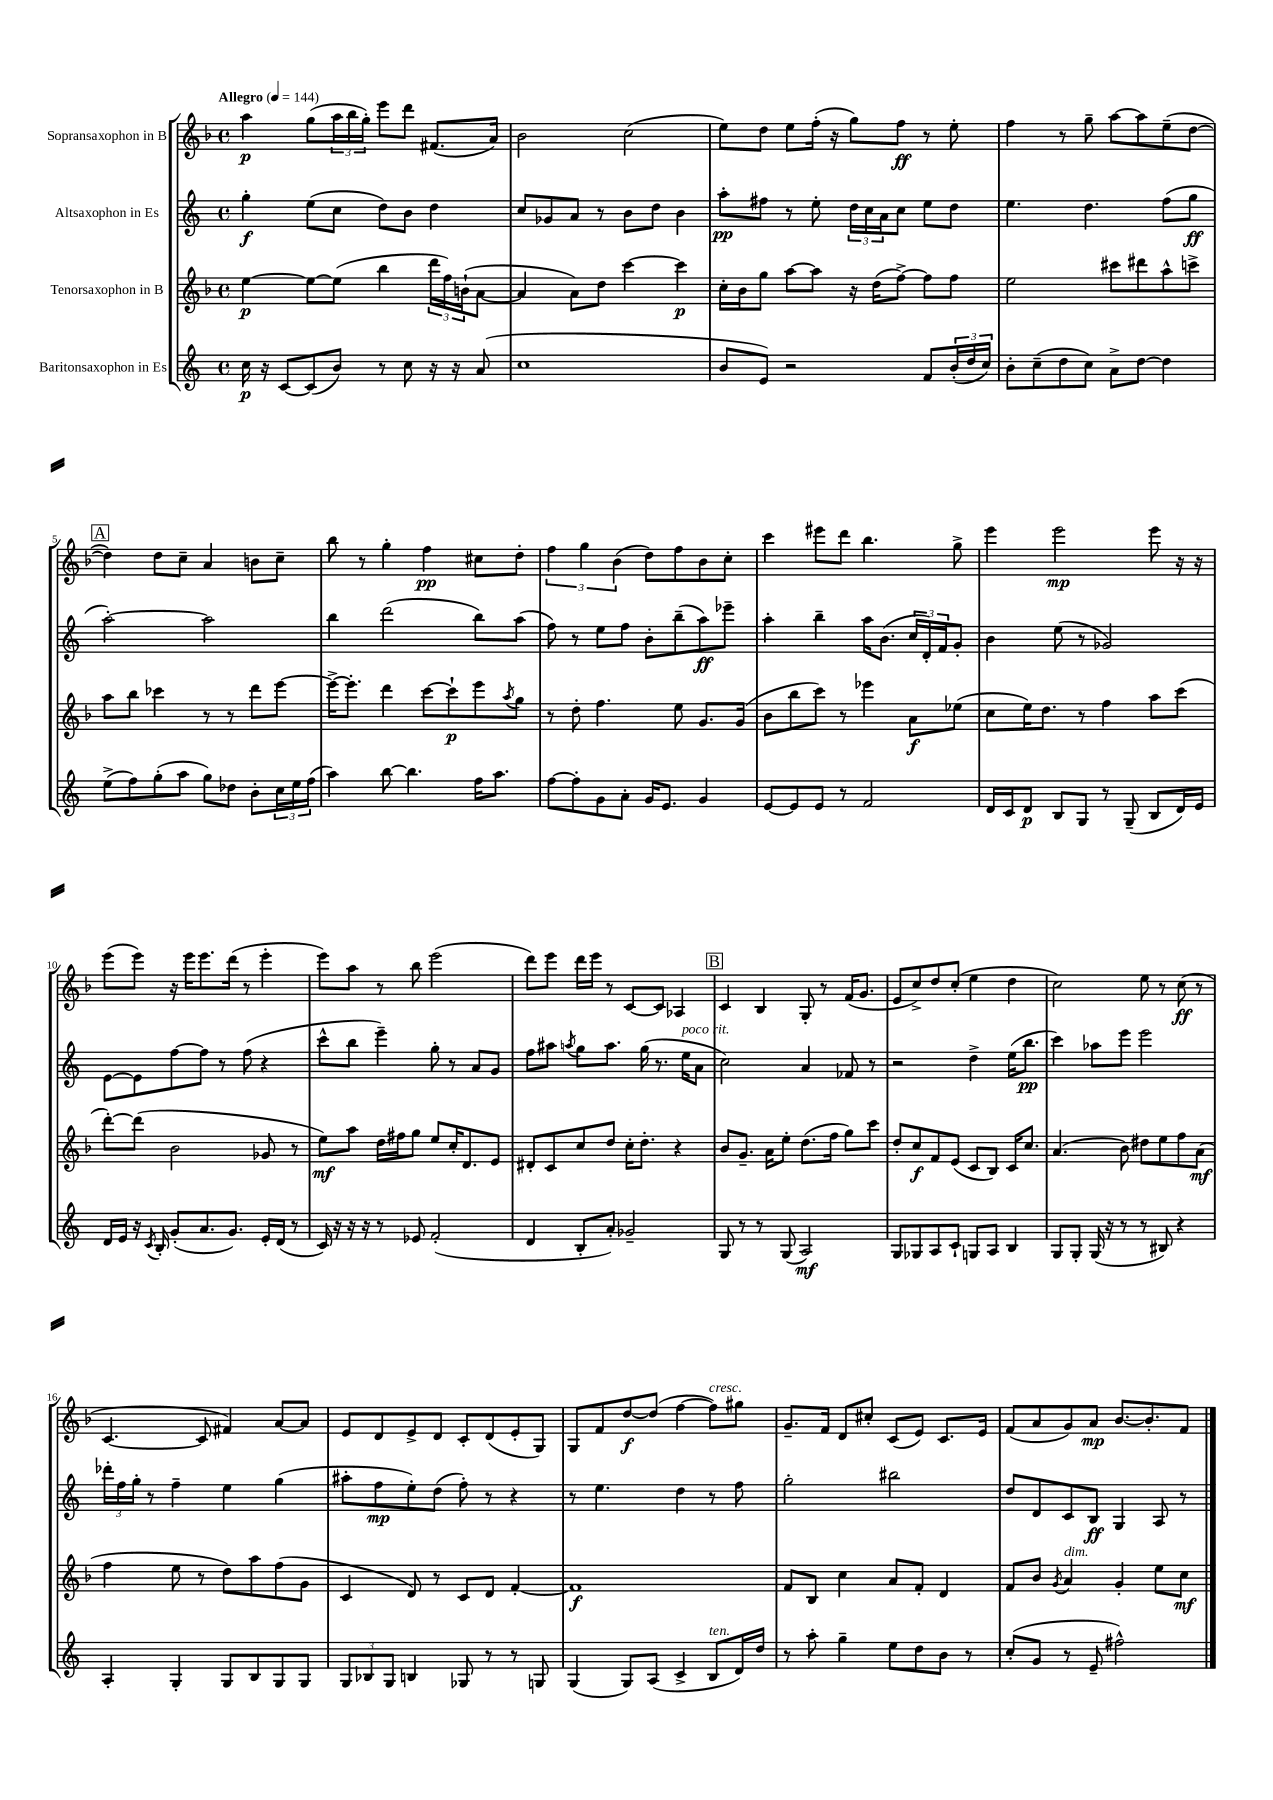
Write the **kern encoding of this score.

**kern	**dynam	**kern	**dynam	**kern	**dynam	**kern	**dynam
*part4	*part4	*part3	*part3	*part2	*part2	*part1	*part1
*staff4	*staff4	*staff3	*staff3	*staff2	*staff2	*staff1	*staff1
*I"Baritonsaxophon in Es	*	*I"Tenorsaxophon in B	*	*I"Altsaxophon in Es	*	*I"Sopransaxophon in B	*
*clefG2	*	*clefG2	*	*clefG2	*	*clefG2	*
*k[]	*	*k[b-]	*	*k[]	*	*k[b-]	*
*M4/4	*	*M4/4	*	*M4/4	*	*M4/4	*
*met(c)	*	*met(c)	*	*met(c)	*	*met(c)	*
*MM144	*	*MM144	*	*MM144	*	*MM144	*
=1	=1	=1	=1	=1	=1	=1	=1
!	!	!	!	!	!	!LO:TX:a:B:t=Allegro	!
16cc\	p	[4ee\	p	4gg'\	f	4aa\	p
16r	.	.	.	.	.	.	.
[8c/L	.	.	.	.	.	.	.
(8c/]	.	8ee\L_	.	(8ee\L	.	(8gg\L	.
8b/J)	.	(8ee\J]	.	8cc\J	.	24aa\L	.
.	.	.	.	.	.	24bb-\	.
.	.	.	.	.	.	24gg'\JJ)	.
8r	.	4bb-\	.	8dd\L)	.	8eee\L	.
8cc\	.	.	.	8b\J	.	8ddd\J	.
16r	.	24ddd\LL	.	4dd\	.	(8.f#X/L	.
.	.	24ff\)	.	.	.	.	.
16r	.	.	.	.	.	.	.
.	.	(24bn`\J	.	.	.	.	.
(8a/	.	[8a\J	.	.	.	.	.
.	.	.	.	.	.	16a/Jk)	.
=2	=2	=2	=2	=2	=2	=2	=2
1cc	.	4a/]	.	8cc/L	.	2b-\	.
.	.	.	.	8g-X/	.	.	.
.	.	8a\L)	.	8a/J	.	.	.
.	.	8dd\J	.	8r	.	.	.
.	.	[4ccc\	.	8b\L	.	(2cc\	.
.	.	.	.	8dd\J	.	.	.
.	.	4ccc\]	p	4b\	.	.	.
=3	=3	=3	=3	=3	=3	=3	=3
8b/L	.	16cc'\LL	.	8aa'\L	pp	8ee\L)	.
.	.	16b-\J	.	.	.	.	.
8e/J)	.	8gg\J	.	8ff#X\J	.	8dd\J	.
2r	.	[8aa\L	.	8r	.	8ee\L	.
.	.	8aa\J]	.	8ee'\	.	(16ff'\Jk	.
.	.	.	.	.	.	16r	.
.	.	16r	.	24dd\LL	.	8gg\L)	.
.	.	.	.	24cc\	.	.	.
.	.	(16dd\KL	.	.	.	.	.
.	.	.	.	24a\J	.	.	.
.	.	[8ff^\J)	.	8cc\J	.	8ff\J	ff
8f/L	.	8ff\L]	.	8ee\L	.	8r	.
(24b'/L	.	8ff\J	.	8dd\J	.	8ee'\	.
24dd/	.	.	.	.	.	.	.
24cc/JJ)	.	.	.	.	.	.	.
=4	=4	=4	=4	=4	=4	=4	=4
8b'\L	.	2ee\	.	4.ee\	.	4ff\	.
(8cc~\	.	.	.	.	.	.	.
8dd\	.	.	.	.	.	8r	.
8cc\J)	.	.	.	4.dd\	.	8gg~\	.
8a^\L	.	8ccc#X\L	.	.	.	[8aa\L	.
[8dd\J	.	8ddd#X\	.	.	.	8aa\]	.
4dd\]	.	8aa^^\	.	(8ff\L	.	(8ee~\	.
.	.	8cccn^\J	.	8gg\J	ff	[8dd\J	.
!!LO:LB:g=z
!!LO:REH:place=s1:t=A
=5	=5	=5	=5	=5	=5	=5	=5
(8ee^\L	.	8aa\L	.	[2aa'\)	.	4dd\])	.
8ff\)	.	8bb-\J	.	.	.	.	.
(8gg'\	.	4ccc-X\	.	.	.	8dd\L	.
8aa\J	.	.	.	.	.	8cc~\J	.
8gg\L)	.	8r	.	2aa\]	.	4a/	.
8dd-X\J	.	8r	.	.	.	.	.
8b'\L	.	8ddd\L	.	.	.	8bn\L	.
24cc\L	.	[8eee\J	.	.	.	8cc~\J	.
24ee\	.	.	.	.	.	.	.
(24ff\JJ	.	.	.	.	.	.	.
=6	=6	=6	=6	=6	=6	=6	=6
4aa\)	.	16eee^\KL_	.	4bb\	.	8bb-\	.
.	.	8.eee'\J]	.	.	.	.	.
.	.	.	.	.	.	8r	.
[8bb\	.	4ddd\	.	(2ddd\	.	4gg'\	.
4.bb\]	.	.	.	.	.	.	.
.	.	[8ccc\L	.	.	.	4ff\	pp
.	.	8ccc`\]	p	.	.	.	.
16ff\KL	.	8eee\	.	8bb\L)	.	8cc#X\L	.
8.aa\J	.	.	.	.	.	.	.
.	.	8qaa/	.	.	.	.	.
.	.	8gg\J	.	(8aa\J	.	8dd'\J	.
=7	=7	=7	=7	=7	=7	=7	=7
[8ff\L	.	8r	.	8ff\)	.	6ff\	.
8ff'\]	.	8dd'\	.	8r	.	.	.
.	.	.	.	.	.	6gg\	.
8g\	.	4.ff\	.	8ee\L	.	.	.
.	.	.	.	.	.	(6b-\	.
8a'\J	.	.	.	8ff\J	.	.	.
16g/KL	.	.	.	8b'\L	.	8dd\L)	.
8.e/J	.	.	.	.	.	.	.
.	.	8ee\	.	(8bb~\	.	8ff\	.
4g/	.	8.g/L	.	8aa\)	ff	8b-\	.
.	.	.	.	8eee-X~\J	.	8cc'\J	.
.	.	(16g/Jk	.	.	.	.	.
=8	=8	=8	=8	=8	=8	=8	=8
[8e/L	.	8b-\L	.	4aa'\	.	4ccc\	.
8e/]	.	8bb-\	.	.	.	.	.
8e/J	.	8ccc\J)	.	4bb~\	.	8eee#X\L	.
8r	.	8r	.	.	.	8ddd\J	.
2f/	.	4eee-X\	.	16aa\KL	.	4.bb-\	.
.	.	.	.	(8.b\J	.	.	.
.	.	8a\L	f	24cc/LL	.	.	.
.	.	.	.	24d'/)	.	.	.
.	.	.	.	24f/J	.	.	.
.	.	(8ee-X\J	.	8g'/J	.	8gg^\	.
=9	=9	=9	=9	=9	=9	=9	=9
16d/LL	.	8cc\L	.	4b\	.	4eee\	.
16c/J	.	.	.	.	.	.	.
8d/J	p	16ee\K)	.	.	.	.	.
.	.	8.dd\J	.	.	.	.	.
8B/L	.	.	.	(8ee\	.	2eee\	mp
8G/J	.	8r	.	8r	.	.	.
8r	.	4ff\	.	2g-X/)	.	.	.
(8G~/	.	.	.	.	.	.	.
8B/L	.	8aa\L	.	.	.	8eee\	.
16d/L)	.	(8ccc\J	.	.	.	16r	.
16e/JJ	.	.	.	.	.	16r	.
!!LO:LB:g=z
=10	=10	=10	=10	=10	=10	=10	=10
16d/LL	.	[8ddd'\L)	.	[8e\L	.	(8eee\L	.
16e/JJ	.	.	.	.	.	.	.
16r	.	(8ddd\J]	.	8e\]	.	8eee\J)	.
8qc/	.	.	.	.	.	.	.
16B'/	.	.	.	.	.	.	.
(8g'/L	.	2b-\	.	[8ff\	.	16r	.
.	.	.	.	.	.	16eee\KL	.
8.a/	.	.	.	8ff\J]	.	8.eee\	.
.	.	.	.	8r	.	.	.
8.g/J)	.	.	.	.	.	(16ddd\Jk	.
.	.	.	.	(8ff\	.	8r	.
16e'/LL	.	8g-X/	.	4r	.	4eee'\	.
(16d/JJ	.	.	.	.	.	.	.
8r	.	8r	.	.	.	.	.
=11	=11	=11	=11	=11	=11	=11	=11
16c/)	.	8ee\L)	mf	8ccc^^\L	.	8eee\L)	.
16r	.	.	.	.	.	.	.
16r	.	8aa\J	.	8bb\J	.	8aa\J	.
16r	.	.	.	.	.	.	.
8r	.	16dd\LL	.	4eee~\)	.	8r	.
.	.	16ff#X\J	.	.	.	.	.
8e-X/	.	8gg\J	.	.	.	8bb-\	.
(2f'/	.	8ee/L	.	8gg'\	.	(2eee\	.
.	.	16cc'/K	.	8r	.	.	.
.	.	8.d/	.	.	.	.	.
.	.	.	.	8a/L	.	.	.
.	.	8e/J	.	8g/J	.	.	.
=12	=12	=12	=12	=12	=12	=12	=12
4d/	.	8d#X'/L	.	8ff\L	.	8ddd\L)	.
.	.	8c/	.	8aa#X\J	.	8eee\J	.
.	.	.	.	8qaan/	.	.	.
8B'/L	.	8cc/	.	8gg\L	.	16ddd\LL	.
.	.	.	.	.	.	16eee\JJ	.
8a'/J)	.	8dd/J	.	8.aa\J	.	8r	.
2g-X~/	.	16cc'\KL	.	.	.	[8c/L	.
.	.	8.dd'\J	.	(16gg\	.	.	.
.	.	.	.	8.r	.	8c/J]	.
.	.	4r	.	.	.	4A-X/	.
!	!	!	!	!LO:TX:a:i:t=poco rit.	!	!	!
.	.	.	.	16ee\KL	.	.	.
.	.	.	.	8a\J	.	.	.
!!LO:REH:place=s1:t=B
=13	=13	=13	=13	=13	=13	=13	=13
8G/	.	8b-/L	.	2cc\)	.	4c/	.
8r	.	8.g~/J	.	.	.	.	.
8r	.	.	.	.	.	4B-/	.
.	.	16a\KL	.	.	.	.	.
(8G/	.	8ee'\J	.	.	.	.	.
2A/)	mf	(8.dd\L	.	4a/	.	8G'/	.
.	.	.	.	.	.	8r	.
.	.	16ff\Jk	.	.	.	.	.
.	.	8gg\L)	.	8f-X/	.	(16f/KL	.
.	.	.	.	.	.	8.g/J	.
.	.	8ccc\J	.	8r	.	.	.
=14	=14	=14	=14	=14	=14	=14	=14
8G/L	.	8dd'/L	.	2r	.	8e/L	.
8G-X/	.	8cc/	f	.	.	8cc^/)	.
8A/	.	8f/	.	.	.	8dd/	.
8c`/J	.	(8e/J	.	.	.	(8cc'/J	.
8Gn/L	.	8c/L	.	4dd^\	.	4ee\	.
8A/J	.	8B-/J)	.	.	.	.	.
4B/	.	16c/KL	.	(16ee\KL	.	4dd\	.
.	.	8.cc/J	.	8.bb\J	pp	.	.
=15	=15	=15	=15	=15	=15	=15	=15
8G/L	.	(4.a/	.	4ccc\)	.	2cc\)	.
8G'/J	.	.	.	.	.	.	.
(16G/	.	.	.	8aa-X\L	.	.	.
16r	.	.	.	.	.	.	.
8r	.	8b-\)	.	8eee\J	.	.	.
8r	.	8dd#X\L	.	2eee\	.	8ee\	.
8B#X/)	.	8ee\	.	.	.	8r	.
4r	.	8ff\	.	.	.	(8cc\	ff
.	.	(8a\J	mf	.	.	8r	.
!!LO:LB:g=z
=16	=16	=16	=16	=16	=16	=16	=16
4A'/	.	4ff\	.	24ddd-X'\LL	.	[4.c/	.
.	.	.	.	24ff\	.	.	.
.	.	.	.	24gg'\JJ	.	.	.
.	.	.	.	8r	.	.	.
4G'/	.	8ee\	.	4ff~\	.	.	.
.	.	8r	.	.	.	8c/]	.
8G/L	.	8dd\L)	.	4ee\	.	4f#X/)	.
8B/	.	8aa\	.	.	.	.	.
8G/	.	(8ff\	.	(4gg\	.	[8a/L	.
8G/J	.	8g\J	.	.	.	8a/J]	.
=17	=17	=17	=17	=17	=17	=17	=17
12G/L	.	4c/	.	8aa#X'\L	.	8e/L	.
12B-X/	.	.	.	.	.	.	.
.	.	.	.	8ff\	mp	8d/	.
12G/J	.	.	.	.	.	.	.
4Bn/	.	8d/)	.	8ee'\)	.	8e^/	.
.	.	8r	.	(8dd\J	.	8d/J	.
8G-X/	.	8c/L	.	8ff'\)	.	8c'/L	.
8r	.	8d/J	.	8r	.	(8d/	.
8r	.	[4f'/	.	4r	.	8e'/	.
8Gn/	.	.	.	.	.	8G/J)	.
=18	=18	=18	=18	=18	=18	=18	=18
(4G/	.	1f]	f	8r	.	8G/L	.
.	.	.	.	4.ee\	.	8f/	.
8G/L)	.	.	.	.	.	[8dd/	f
(8A/J	.	.	.	.	.	(8dd/J]	.
4c^/	.	.	.	4dd\	.	[4ff\	.
!	!	!	!	!	!	!LO:TX:a:i:t=cresc.	!
!LO:TX:a:i:t=ten.	!	!	!	!	!	!	!
8B/L	.	.	.	8r	.	8ff\L])	.
16d/L)	.	.	.	8ff\	.	8gg#X\J	.
16dd/JJ	.	.	.	.	.	.	.
=19	=19	=19	=19	=19	=19	=19	=19
8r	.	8f/L	.	2gg'\	.	8.g~/L	.
8aa'\	.	8B-/J	.	.	.	.	.
.	.	.	.	.	.	16f/Jk	.
4gg~\	.	4cc\	.	.	.	8d/L	.
.	.	.	.	.	.	8cc#X'/J	.
8ee\L	.	8a/L	.	2bb#X\	.	(8c/L	.
8dd\	.	8f'/J	.	.	.	8e/J)	.
8b\J	.	4d/	.	.	.	8.c/L	.
8r	.	.	.	.	.	.	.
.	.	.	.	.	.	16e/Jk	.
=20	=20	=20	=20	=20	=20	=20	=20
(8cc'/L	.	8f/L	.	8dd/L	.	(8f/L	.
8g/J	.	8b-/J	.	8d/	.	8a/	.
.	.	8qg/	.	.	.	.	.
!	!	!LO:TX:a:i:t=dim.	!	!	!	!	!
8r	.	4a/	.	8c/	.	8g/)	.
8e~/	.	.	.	8B/J	ff	8a/J	mp
2ff#X^^\)	.	4g'/	.	4G/	.	[8.b-/L	.
.	.	.	.	.	.	8.b-'/]	.
.	.	8ee\L	.	8A/	.	.	.
.	.	8cc\J	mf	8r	.	8f/J	.
==	==	==	==	==	==	==	==
*-	*-	*-	*-	*-	*-	*-	*-
